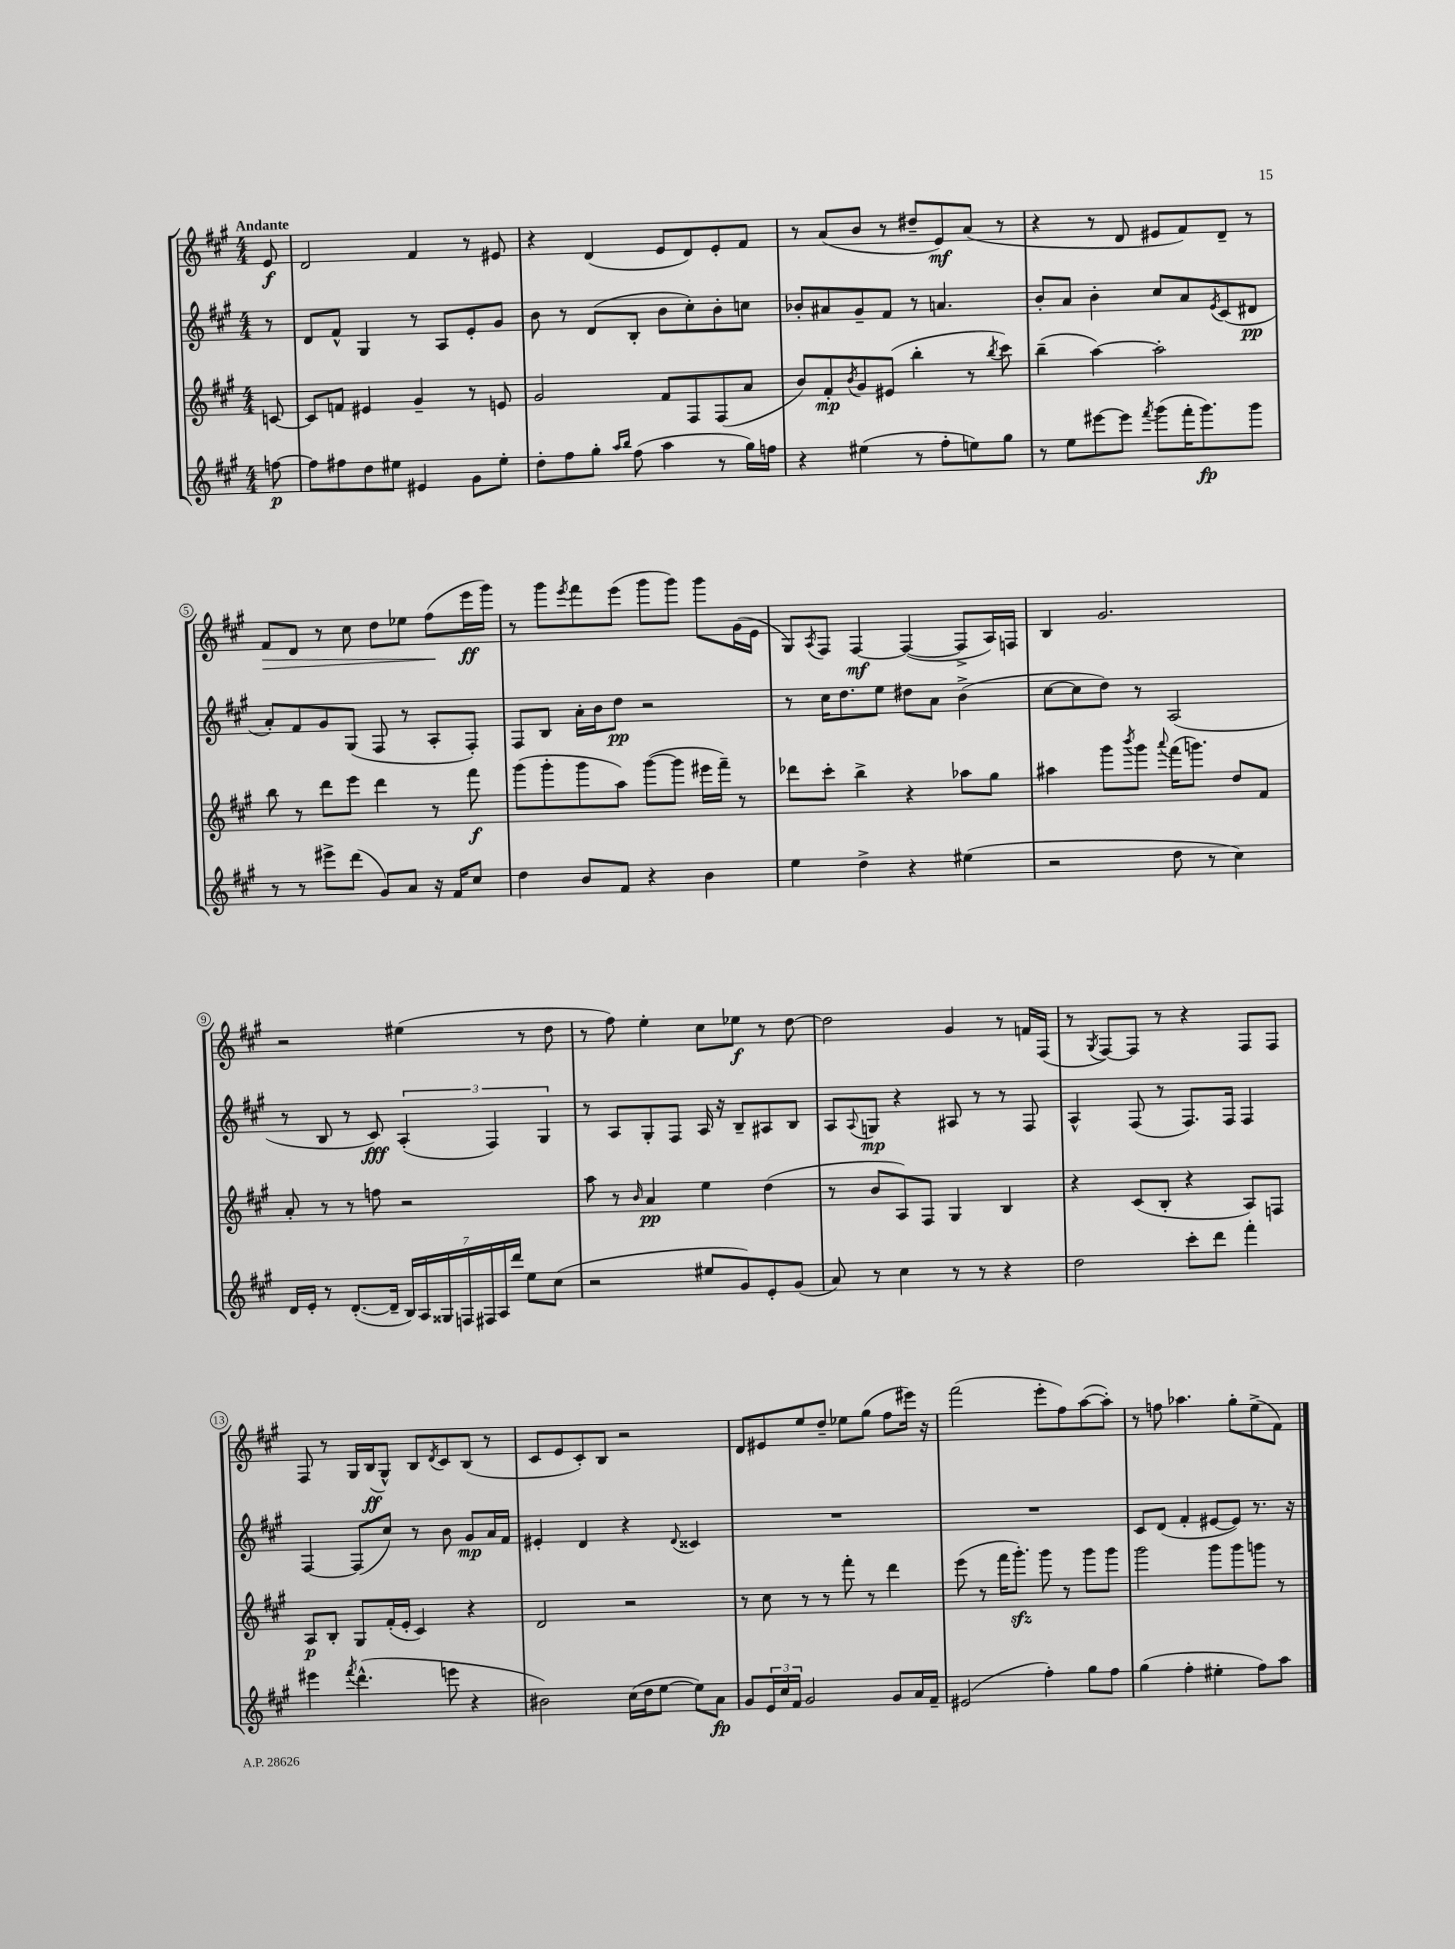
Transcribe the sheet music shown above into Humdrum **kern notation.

**kern	**kern	**kern	**kern
*staff4	*staff3	*staff2	*staff1
*clefG2	*clefG2	*clefG2	*clefG2
*k[f#c#g#]	*k[f#c#g#]	*k[f#c#g#]	*k[f#c#g#]
*M4/4	*M4/4	*M4/4	*M4/4
[8ff	[8c	8r	8e
=	=	=	=
8ff]	8c]	8d	2d
8ff#	8f	8f#^^	.
8dd	4e#	4G#	.
8ee#	.	.	.
4e#	4g#~	8r	4f#
.	.	8A	.
8g#	8r	8e'	8r
8ee#'	8e	8g#	8e#
=	=	=	=
8dd'	2g#	8b	4r
8ff#	.	8r	.
8gg#'	.	(8d	(4d
16qqaa	.	.	.
16qqbb	.	.	.
(8ff#	.	8B'	.
4aa	8f#	8b	8e
.	8F#	8cc#')	8d)
8r	(8F#	8b'	8e'
16gg#)	8a	8cc	8f#
16ff	.	.	.
=	=	=	=
4r	8b)	8b-'	8r
.	8f#'	8a#	(8a
.	8qb	.	.
(4ee#	8g#	8g#~	8b
.	(8e#	8f#	8r
8r	4bb'	8r	8dd#~
8ff#'	.	4.a	8e)
8ee)	8r	.	(8a
.	8qbb	.	.
8gg#	8ccc#)	.	8r
=	=	=	=
8r	(4bb~	8b'	4r
8ee	.	8a	.
[8eee#	[4aa)	4b'	8r
8eee#]	.	.	8d
8qfff#	.	.	.
(8ggg#	2aa']	8cc#	8e#
16fff#'	.	8a	8f#)
8.ggg#)	.	.	.
.	.	8qe	.
.	.	(8c#	8d~
8ggg#	.	8d#	8r
=	=	=	=
8r	8bb	8a')	8f#
8r	8r	8f#	8d
8eee#^	8ddd	8g#	8r
(8ddd	8eee	(8G#	8cc#
8g#)	4ddd	8F#	8dd
8a	.	8r	8ee-
16r	8r	8A'	(8ff#
16f#	.	.	.
8cc#	8fff#	8F#')	16eee
.	.	.	16ggg#)
=	=	=	=
4dd	(8ggg#	8F#	8r
.	8ggg#'	8B	8ggg#
.	.	.	8qeee
8b	8ggg#	16a'	8fff#
.	.	16b	.
8f#	8aa)	8dd	(8eee
4r	([8ggg#	2r	8ggg#
.	8ggg#]	.	8ggg#)
4b	16eee#	.	8ggg#
.	16fff#~)	.	.
.	8r	.	(16g#
.	.	.	16e
=	=	=	=
4ee	8ddd-	8r	8G#)
.	.	.	8qA
.	8ccc#'	16cc#	8F#
.	.	8.dd	.
4dd^	4bb^	.	[4F#
.	.	8ee	.
4r	4r	8dd#	(4F#_
.	.	8a	.
(4ee#	8aa-	(4b^	8F#^]
.	8gg#	.	16A)
.	.	.	16F
=	=	=	=
2r	4aa#	[8cc#	4B
.	.	8cc#]	.
.	8ggg#	8dd)	2.g#
.	8qbbb	.	.
.	8ggg#	8r	.
.	8qqaaa	.	.
8dd	(16fff#	(2A	.
.	8.ggg)	.	.
8r	.	.	.
4cc#)	8dd	.	.
.	8f#	.	.
=	=	=	=
16d	8a'	8r	2r
16e'	.	.	.
8r	8r	8B	.
([8.d'	8r	8r	.
.	8ff	8c#)	.
16d~]	.	.	.
28B)	2r	(6A'	(4ee#
28A	.	.	.
28G##	.	.	.
28F	.	.	.
28F#	.	.	.
.	.	6F#)	.
28A	.	.	.
28ddd	.	.	.
8ee	.	.	8r
.	.	6G#	.
(8cc#	.	.	8dd
=	=	=	=
2r	8aa	8r	8r
.	8r	8A	8ff#)
.	16qqb	.	.
.	4a	8G#'	4ee'
.	.	8F#	.
8ee#	4ee	16A	8cc#
.	.	16r	.
8g#)	.	8B~	8ee-
8e'	(4dd	8A#	8r
(8g#	.	8B	[8dd
=	=	=	=
8a)	8r	8A	2dd]
.	.	8qqA	.
8r	8b	8G	.
4cc#	8A)	4r	.
.	8F#	.	.
8r	4G#	8A#	4g#
8r	.	8r	.
4r	4B	8r	8r
.	.	8F#	16f
.	.	.	(16F#
=	=	=	=
2dd	4r	4A^^	8r
.	.	.	8qG#
.	.	.	[8F#)
.	(8c#	(8F#	8F#]
.	8B'	8r	8r
8ccc#'	4r	8.F#)	4r
8ddd	.	.	.
.	.	16F#	.
4fff#'	8A)	4F#	8F#
.	8F	.	8F#
=	=	=	=
4eee#	8A	[4F#	8F#
.	8B'	.	8r
8qfff#	.	.	.
(4.ddd^^	8G#	(8F#]	16G#
.	.	.	(16B
.	(16f#'	8cc#)	8G#^^)
.	16e'	.	.
.	4c#)	8r	8B
.	.	.	8qd
8eee	.	8b	8c#
4r	4r	8g#	(8B
.	.	16a	8r
.	.	16f#	.
=	=	=	=
2b#)	2d	4e#'	8c#
.	.	.	8e
.	.	4d	8c#')
.	.	.	8B
(16cc#	2r	4r	2r
16dd	.	.	.
[8ee	.	.	.
.	.	8qqd	.
8ee])	.	4c##	.
8a	.	.	.
=	=	=	=
8g#	8r	1r	8d
24e	8cc#	.	8e#
24cc#	.	.	.
24f#	.	.	.
2g#	8r	.	8ee
.	8r	.	8dd~
.	8fff#'	.	8ee-
.	8r	.	(8gg#
8g#	4ddd	.	8ff#
16a	.	.	16eee#)
16f#~	.	.	16r
=	=	=	=
(2e#	(8eee	1r	(2fff#
.	8r	.	.
.	16fff#	.	.
.	8.ggg#')	.	.
4ff#')	8ggg#	.	8eee'
.	8r	.	8ff#)
8gg#	8ggg#	.	([8aa
8ff#	8ggg#	.	8aa'])
=	=	=	=
(4gg#	2ggg#	8c#	8r
.	.	(8d	8ff
4ff#'	.	4f#'	4.aa-
4ee#'	8ggg#	[8e#	.
.	8ggg#	8e#])	8gg#'
8ff#)	8ggg	8.r	(8ee^
8aa	8r	.	8f#)
.	.	16r	.
==	==	==	==
*-	*-	*-	*-
